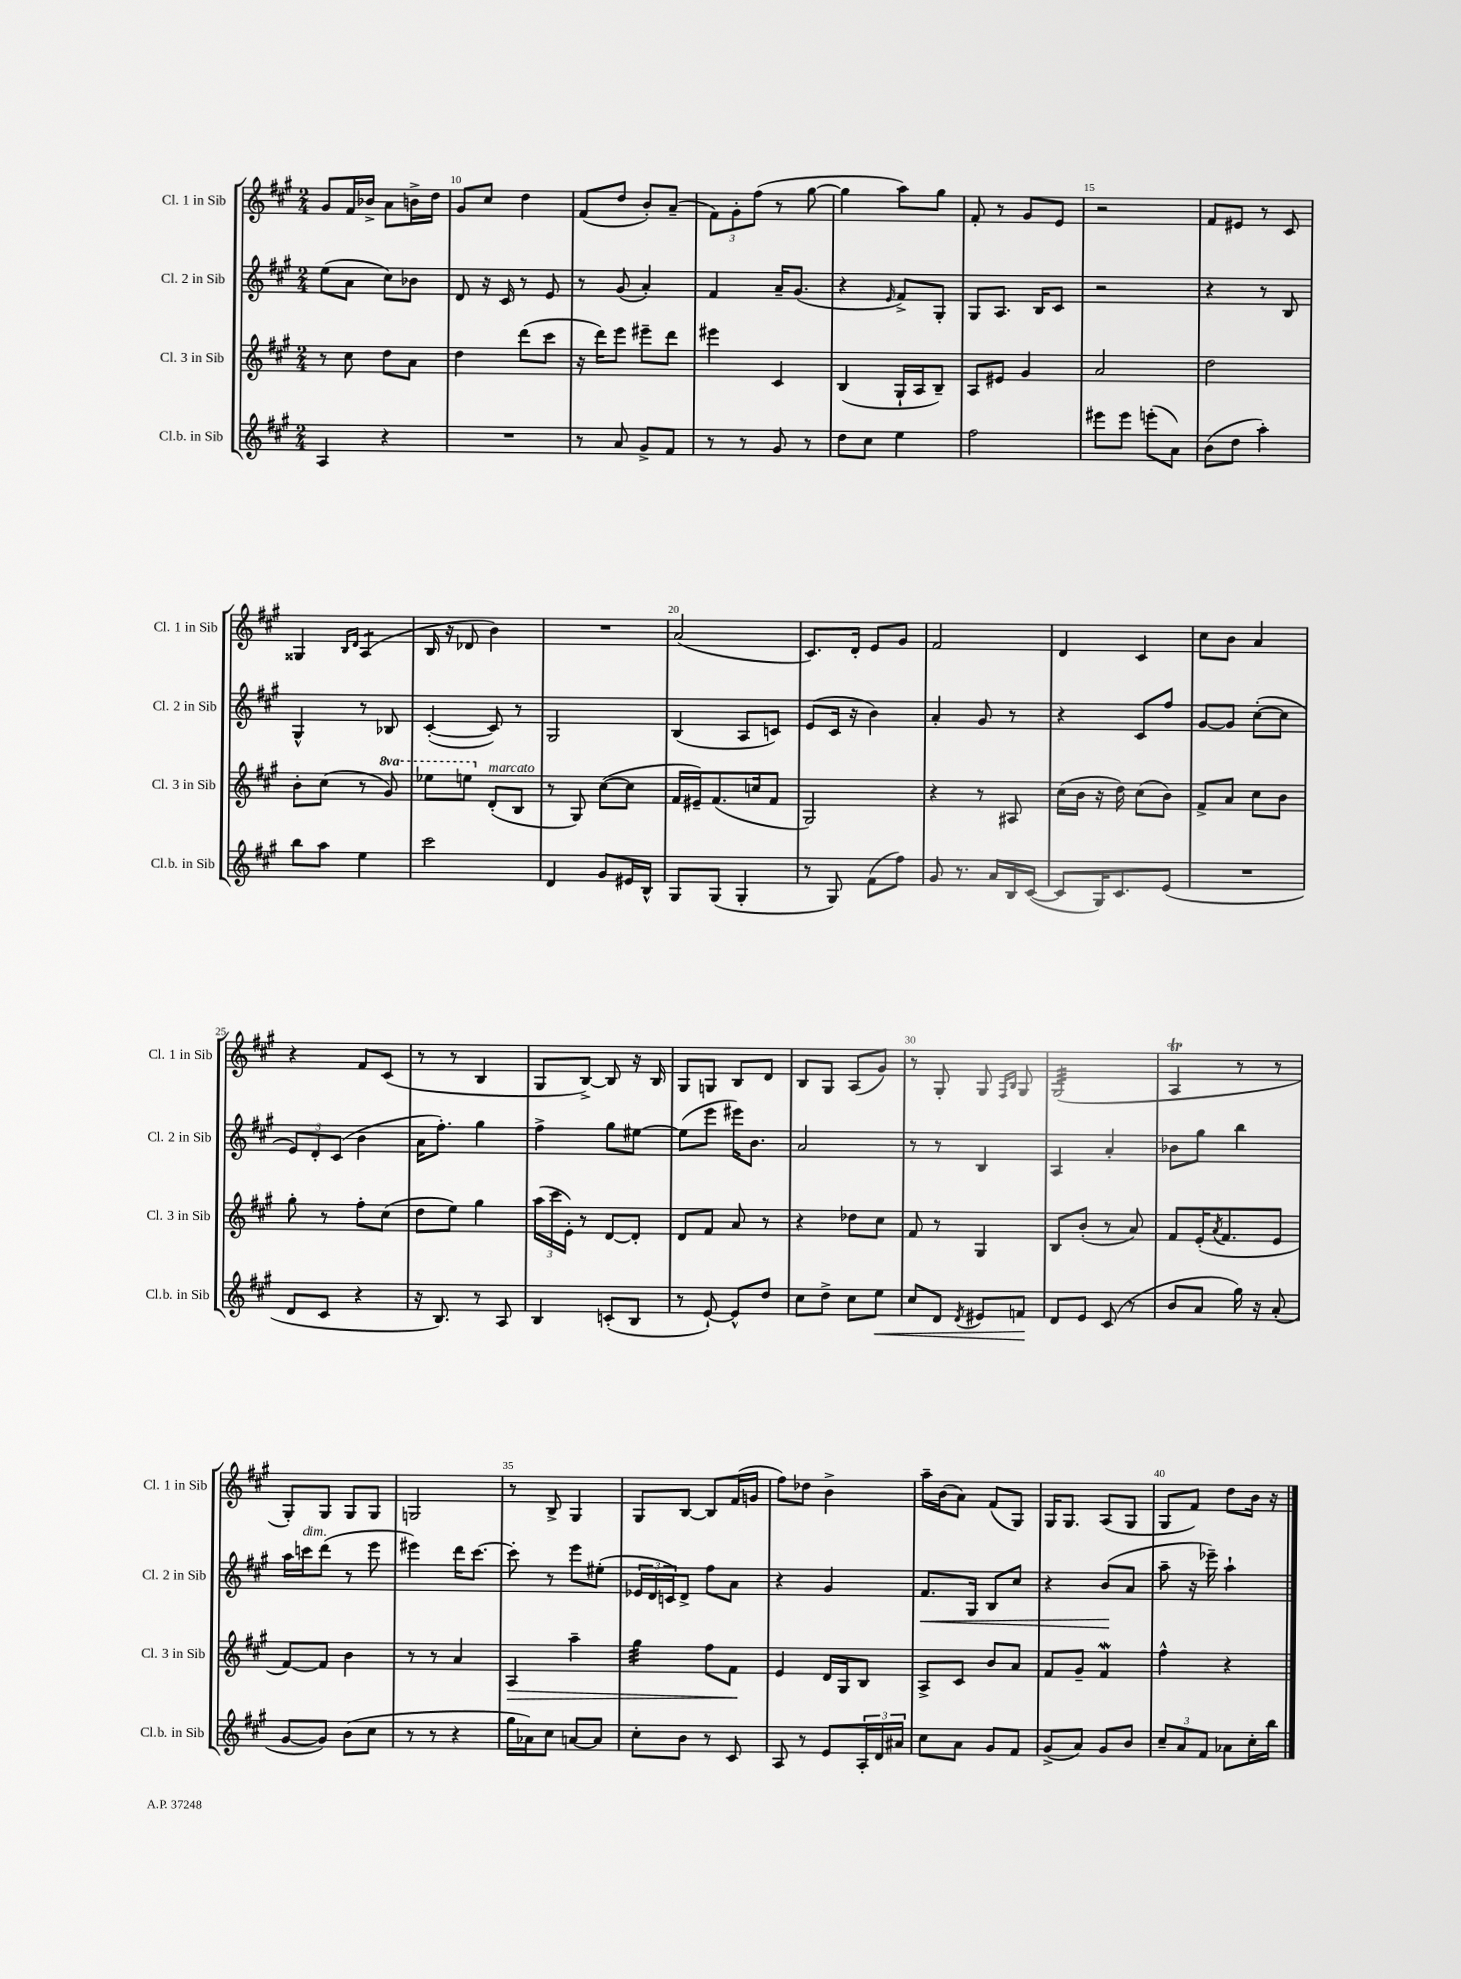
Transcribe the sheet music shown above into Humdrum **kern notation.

**kern	**kern	**kern	**kern
*staff4	*staff3	*staff2	*staff1
*clefG2	*clefG2	*clefG2	*clefG2
*k[f#c#g#]	*k[f#c#g#]	*k[f#c#g#]	*k[f#c#g#]
*M2/4	*M2/4	*M2/4	*M2/4
4A/	8r	(8ee\L	8g#/L
.	8cc#\	8a\J	16f#/L
.	.	.	16b-^/JJ
4r	8dd\L	8cc#\L)	8a\L
.	8a\J	8b-\J	16b^\L
.	.	.	16dd\JJ
=	=	=	=
2r	4dd\	8d/	8g#/L
.	.	16r	8cc#/J
.	.	16c#/	.
.	(8ddd\L	8r	4dd\
.	8ccc#\J	8e/	.
=	=	=	=
8r	16r	8r	(8f#/L
.	16ddd\LK)	.	.
8a/	8eee\J	(8g#/	8dd/J
8g#^/L	8eee#~\L	4a'/)	8b'/L)
8f#/J	8ddd\J	.	(8a~/J
=	=	=	=
8r	4eee#\	4f#/	12f#\L)
.	.	.	12g#'\
8r	.	.	.
.	.	.	(12ff#\J
8g#/	4c#/	16a~/LK	8r
.	.	(8.g#/J	.
8r	.	.	[8gg#\
=	=	=	=
8dd\L	(4B/	4r	4gg#\]
8cc#\J	.	.	.
.	.	16qqe/	.
4ee\	16G#`/LL	8f#^/L)	8aa\L)
.	16A/J	.	.
.	8B~/J)	8G#'/J	8gg#\J
=	=	=	=
2ff#\	8A/L	8G#/L	8f#'/
.	8e#/J	8.A/J	8r
.	4g#/	.	8g#/L
.	.	16B/LK	.
.	.	8c#/J	8e/J
=	=	=	=
8eee#\L	2a/	2r	2r
8eee#\J	.	.	.
(8eee'\L	.	.	.
8a\J)	.	.	.
=	=	=	=
(8b\L	2dd\	4r	8f#/L
8dd\J	.	.	8e#/J
4aa'\)	.	8r	8r
.	.	8B/	8c#/
=	=	=	=
8bb\L	8b'\L	4G#^^/	4G##/
8aa\J	(8cc#\J	.	.
.	.	.	16qqB/LL
.	.	.	16qqd/JJ
4ee\	8r	8r	(4A/
.	8gg#/)	8B-/	.
=	=	=	=
2ccc#\	8eee-\L	([4c#'/	16B/
.	.	.	16r
.	8eee\J	.	8d-/
.	(8d'/L	8c#/])	4b\)
.	8B/J	8r	.
=	=	=	=
4d/	8r	2G#/	2r
.	8G#/)	.	.
8g#/L	([8cc#\L	.	.
16e#/L	8cc#\]J	.	.
16B^^/JJ	.	.	.
=	=	=	=
8G#/L	16f#/LL	(4B/	(2a/
.	16e#~/J)	.	.
(8G#/J	(8.f#/	.	.
4G#'/	.	8A/L	.
.	16cc/k	.	.
.	8f#/J	8c/J)	.
=	=	=	=
8r	2G#/)	(8e/L	8.c#/L)
8G#/)	.	16c#/Jk	.
.	.	16r	16d'/Jk
(8f#\L	.	4b\)	8e/L
8ff#\J)	.	.	8g#/J
=	=	=	=
8g#/	4r	4a'/	2f#/
8.r	.	.	.
.	8r	8g#/	.
16a/LL	.	.	.
16B/	8A#/	8r	.
([16c#/JJ	.	.	.
=	=	=	=
8c#/]L	(16cc#\LL	4r	4d/
.	16b\JJ	.	.
16G#/K)	16r	.	.
8.c#/	16dd\)	.	.
.	(8cc#\L	8c#/L	4c#/
(8e/J	8b\J)	8ff#/J	.
=	=	=	=
2r	8f#^/L	[8g#/L	8cc#\L
.	8a/J	8g#/]J	8b\J
.	8cc#\L	([8cc#'\L	4a/
.	8b\J	8cc#\]J	.
=	=	=	=
8d/L	8gg#'\	12e/L)	4r
.	.	12d'/	.
8c#/J	8r	.	.
.	.	(12c#/J	.
4r	8ff#'\L	4b\	8f#/L
.	(8cc#\J	.	(8c#/J
=	=	=	=
16r	8dd\L	16a\LK	8r
8.B/)	.	8.ff#'\J)	.
.	8ee\J)	.	8r
8r	4gg#\	4gg#\	4B/
8A/	.	.	.
=	=	=	=
4B/	(24aa\LL	4ff#^\	8G#/L
.	24ccc#\	.	.
.	24e'\JJ)	.	.
.	8r	.	[8B^/J)
(8c'/L	[8d/L	8gg#\L	8B/]
8B/J	8d'/]J	[8ee#\J	16r
.	.	.	16B/
=	=	=	=
8r	8d/L	(8ee#\]L	8G#/L
[8e`/)	8f#/J	8eee\J	8G/J
8e^^/]L	8a/	16eee#\LK)	8B/L
.	.	8.b\J	.
8dd/J	8r	.	8d/J
=	=	=	=
8cc#\L	4r	2a/	8B/L
8dd^\J	.	.	8G#/J
8cc#\L	8dd-\L	.	(8A/L
8ee\J	8cc#\J	.	8g#/J)
=	=	=	=
8cc#/L	8f#/	8r	8r
8d/J	8r	8r	8G#'/
8qd/	.	.	.
8e#/L	4G#/	4B/	8G#/
.	.	.	16qqF#/LL
.	.	.	16qqB/JJ
8f/J	.	.	8G#/
=	=	=	=
8d/L	8B/L	4A/	(2G#/
8e/J	(8b'/J	.	.
(8c#/	8r	4a'/	.
8r	8a/)	.	.
=	=	=	=
8b/L	8f#/L	8b-\L	4A/
8a/J	(16e'/K	8gg#\J	.
.	8qa/	.	.
.	8.f#/	.	.
16gg#\)	.	4bb\	8r
16r	.	.	.
(8a'/	8e/J	.	8r
=	=	=	=
[8g#/L	[8f#/L)	16aa\LL	8G#'/L)
.	.	16ccc\J	.
8g#/]J)	8f#/]J	(8ddd\J	8G#/J
(8b\L	4b\	8r	8G#/L
8cc#\J	.	8eee\	8G#/J
=	=	=	=
8r	8r	4eee#\)	2G/
8r	8r	.	.
4r	4a/	16ddd\LK	.
.	.	[8.ccc#\J	.
=	=	=	=
16gg#\LL	4A/	8ccc#'\]	8r
16a-\J)	.	.	.
8cc#\J	.	8r	8B^/
[8a/L	4aa~\	8eee\L	4G#/
8a/]J	.	(8ee#'\J	.
=	=	=	=
8cc#'\L	4gg#\	24e-/LL	8G#/L
.	.	24d/	.
.	.	24c/J)	.
8b\J	.	8d^/J	[8B/J
8r	8ff#\L	8ff#\L	8B/]L
8c#/	8f#\J	8a\J	(16f#/L
.	.	.	16g/JJ
=	=	=	=
8A/	4e/	4r	8ff#\L)
8r	.	.	8dd-\J
8e/L	16d/LL	4g#/	4b^\
.	16G#/J	.	.
24A'/L	8B/J	.	.
24d/	.	.	.
24a#/JJ	.	.	.
=	=	=	=
8cc#\L	8A^/L	8.f#/L	16aa~\LL
.	.	.	(16b\J
8a\J	8c#/J	.	8a\J)
.	.	16G#/Jk	.
8g#/L	8b/L	8B/L	(8f#/L
8f#/J	8a/J	8cc#/J	8G#/J)
=	=	=	=
(8g#^/L	8f#/L	4r	16G#/LK
.	.	.	8.G#/J
8a/J)	8g#~/J	.	.
8g#/L	4f#/	(8b/L	(8A/L
8b/J	.	8a/J	8G#/J
=	=	=	=
12cc#~/L	4ff#^^\	8aa~\	8G#/L
12a/	.	.	.
.	.	16r	8f#/J)
12f#/J	.	.	.
.	.	16eee-~\)	.
8a-\L	4r	4aa`\	8dd\L
16cc#'\L	.	.	16b\Jk
16bb\JJ	.	.	16r
==	==	==	==
*-	*-	*-	*-
